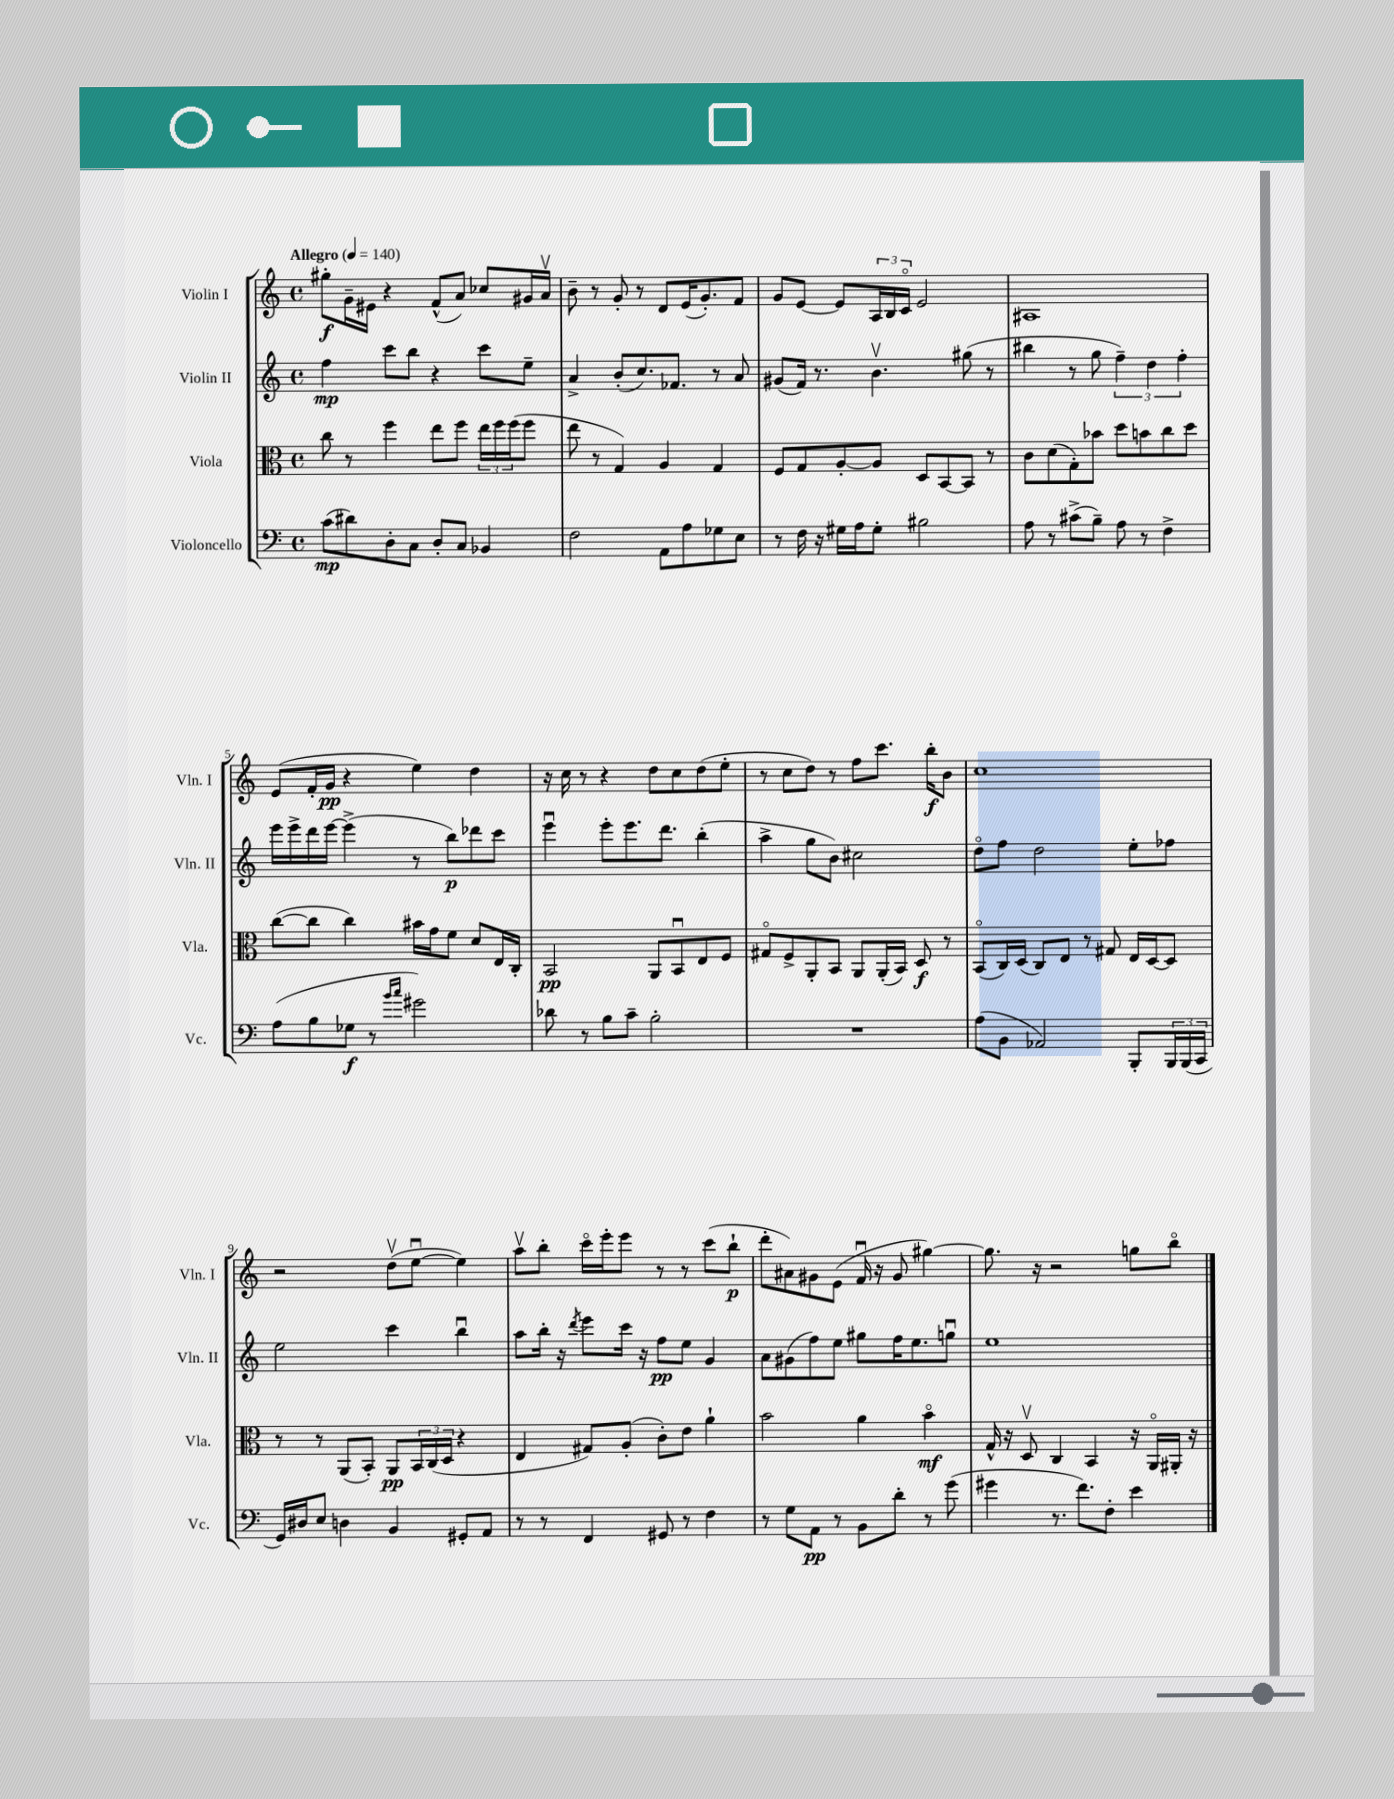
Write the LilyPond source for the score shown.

<<
\new StaffGroup <<
\new Staff = "s0" \with { instrumentName = "Violin I" shortInstrumentName = "Vln. I" } {
    \clef treble \key c \major \defaultTimeSignature \time 4/4 \tempo "Allegro" 4 = 140
    gis''8-.\f g'16-- eis'16 r4 f'8-^( a'8) ces''8 gis'16 a'16\upbow |
    b'8-- r8 g'8-. r8 d'8 e'16( g'8.-.) f'8 |
    g'8 e'8~ e'8 \tuplet 3/2 { a16 b16 c'16\flageolet } e'2 |
    ais1 |
    e'8( f'16-. g'16\pp r4 e''4) d''4 |
    r16 c''16 r8 r4 d''8 c''8 d''8( e''8-. |
    r8 c''8 d''8) r8 f''8 c'''8. b''16-.\f b'8 |
    c''1 |
    r2 d''8\upbow( e''8~\downbow e''4) |
    a''8\upbow b''8-. c'''16\flageolet e'''16-. e'''8 r8 r8 c'''8( b''8-!\p |
    d'''8-. ais'8) gis'8 e'8( f'16\downbow r16 gis'8 gis''4~) |
    gis''8. r16 r2 g''8 b''8\flageolet \bar "|." |
}
\new Staff = "s1" \with { instrumentName = "Violin II" shortInstrumentName = "Vln. II" } {
    \clef treble \key c \major \defaultTimeSignature \time 4/4
    f''4\mp c'''8 b''8 r4 c'''8 e''8-- |
    a'4-> b'8-.( c''8.) fes'8. r8 a'8 |
    gis'8( f'16) r8. b'4.\upbow gis''8( r8 |
    bis''4 r8 g''8 \tuplet 3/2 { f''4--) d''4 f''4-. } |
    e'''16 e'''16-> d'''16 e'''16~ e'''4->( r8 b''8\p) des'''8 c'''8 |
    e'''4\downbow e'''8-. e'''8. d'''8. b''4-.( |
    a''4-> g''8 b'8) cis''2 |
    d''8\flageolet f''8 d''2 e''8-. fes''8 |
    e''2 c'''4 b''4\downbow |
    a''8 b''16-. r16 \acciaccatura { d'''8 } e'''8 c'''16 r16 f''8\pp e''8 g'4 |
    a'8 gis'8( f''8) e''8 gis''8 f''16 e''8. g''8\downbow |
    e''1 \bar "|." |
}
\new Staff = "s2" \with { instrumentName = "Viola" shortInstrumentName = "Vla." } {
    \clef alto \key c \major \defaultTimeSignature \time 4/4
    c''8 r8 f''4 e''8 f''8 \tuplet 3/2 { e''16 f''16 f''16( } f''8 |
    e''8 r8 g4) a4 g4 |
    f8 g8 a8~-. a8 d8 b,8~ b,8 r8 |
    c'8 d'8( g8-.) bes'8 d''8 b'8 c''8 d''8 |
    c''8~( c''8 c''4) bis'16 g'16 f'8 d'8 e16 c16-. |
    b,2\pp a,8 b,8\downbow e8 f8 |
    gis8\flageolet f8-> a,8-. b,8 a,8 a,16-.( b,16) d8\f r8 |
    b,8\flageolet( c16) d16( c8) e8 r8 gis8 e16 d16~ d8 |
    r8 r8 a,8( b,8-.) a,8\pp \tuplet 3/2 { b,16 c16( d16 } r4 |
    e4 gis8) a8-.( c'8-.) e'8 a'4-! |
    b'2 a'4 b'4\flageolet\mf |
    g16-^ r16 d8\upbow c4 b,4 r16 a,16\flageolet ais,16-. r16 \bar "|." |
}
\new Staff = "s3" \with { instrumentName = "Violoncello" shortInstrumentName = "Vc." } {
    \clef bass \key c \major \defaultTimeSignature \time 4/4
    c'8\mp( dis'8) d8-. c8 d8-. c8 bes,4 |
    f2 a,8 a8 ges8 e8 |
    r8 f16 r16 gis16 a16 gis8-. bis2 |
    a8 r8 cis'8->( b8--) a8 r8 f4-> |
    a8( b8 ges8\f r8 \grace { b'16 c''16 } gis'2) |
    des'8 r8 b8 c'8-- b2-. |
    R1 |
    a8( b,8 aes,2) b,,8-. \tuplet 3/2 { b,,16 b,,16( c,16 } |
    g,16) dis16 e8 d4 b,4 gis,8-. a,8 |
    r8 r8 f,4 gis,8 r8 f4 |
    r8 g8 a,8\pp r8 b,8 d'8-. r8 g'8( |
    gis'4 r8. f'8.) f8-. e'4 \bar "|." |
}
>>
>>
